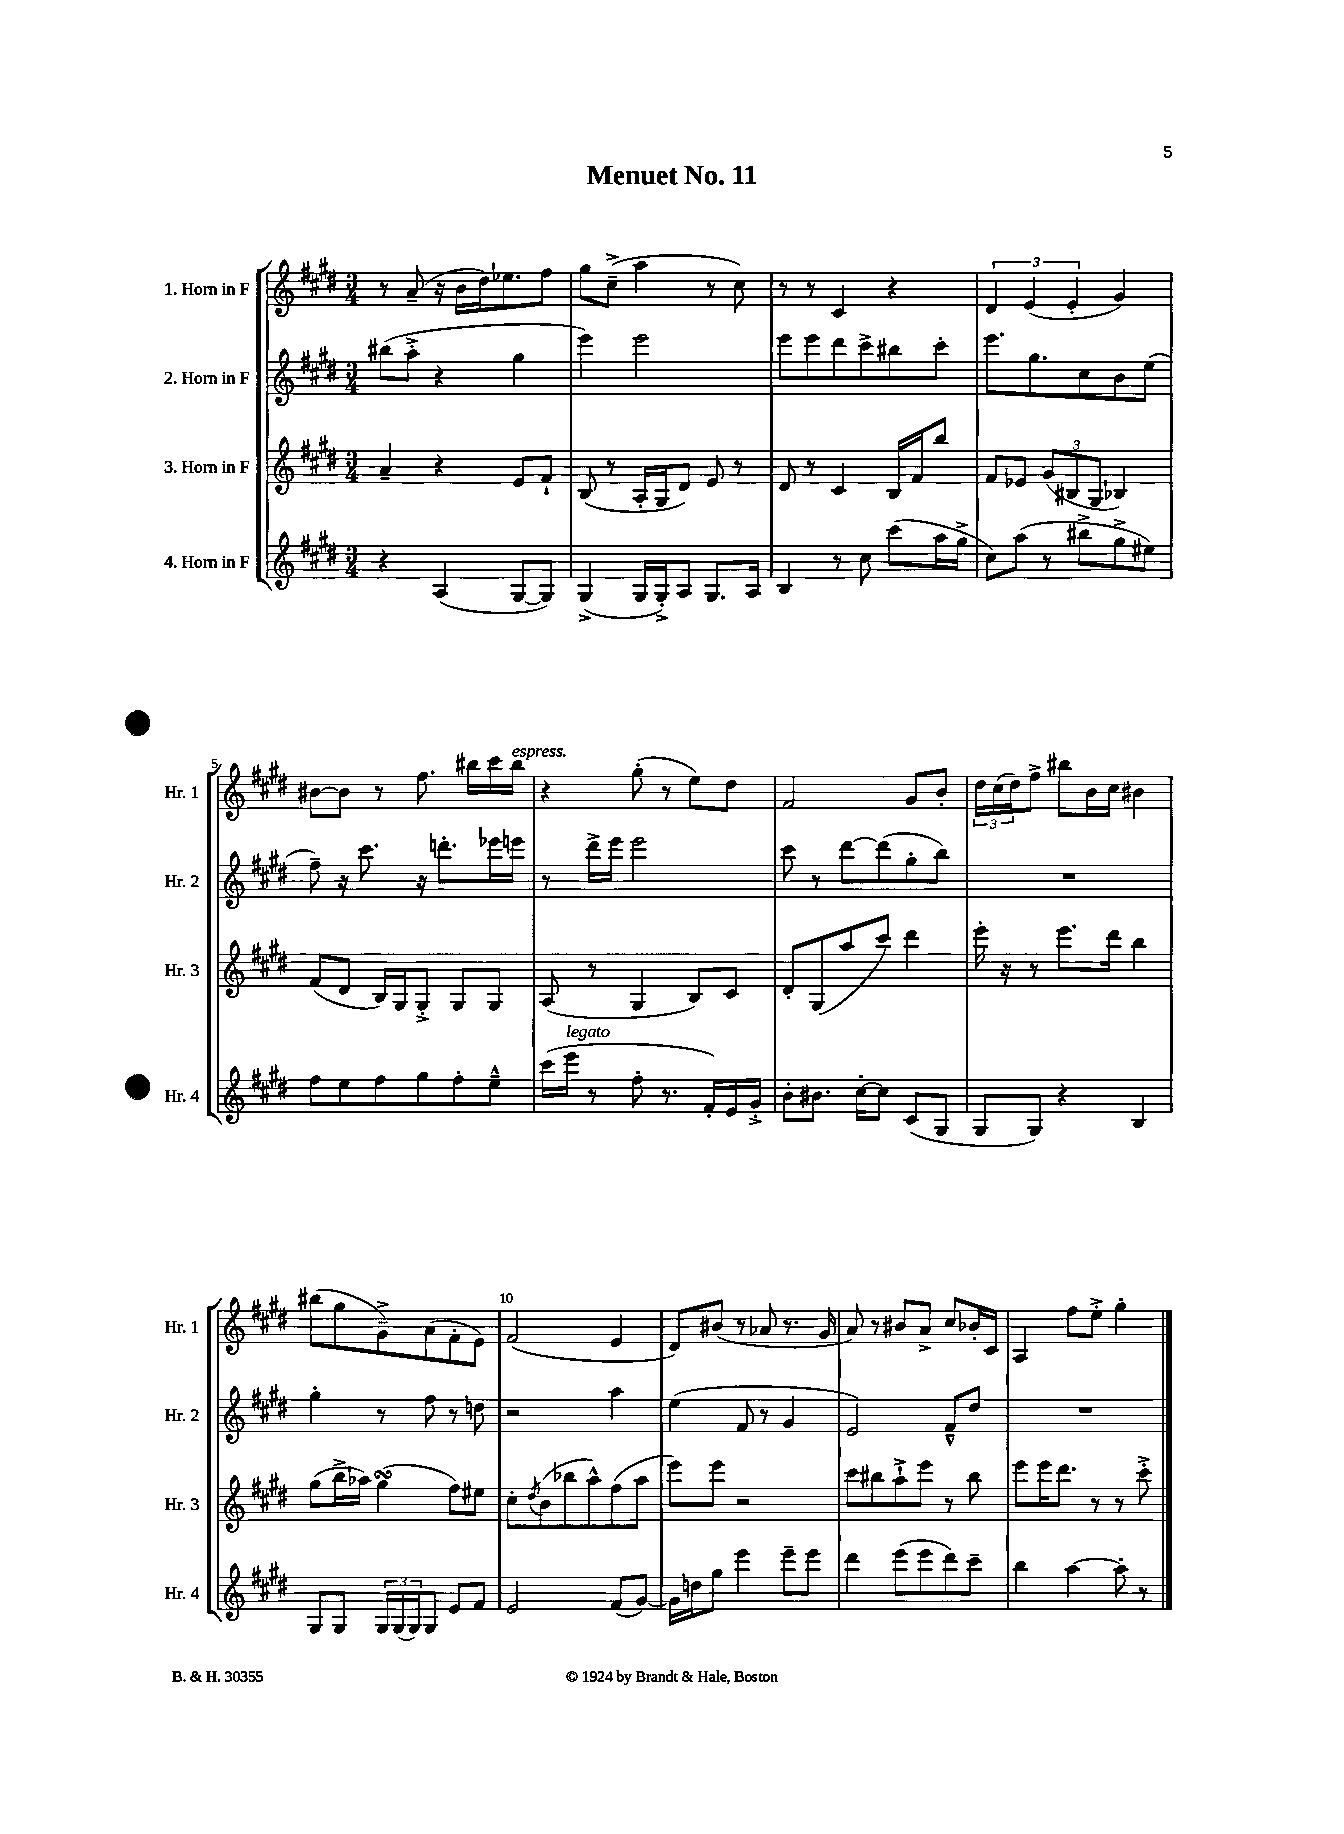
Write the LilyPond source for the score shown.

\header { title = "Menuet No. 11" }
<<
\new StaffGroup <<
\new Staff = "s0" \with { instrumentName = "1. Horn in F" shortInstrumentName = "Hr. 1" } {
    \clef treble \key e \major \numericTimeSignature \time 3/4
    r8 a'8--( r16 b'16 dis''16) ees''8. fis''8 |
    gis''8 cis''8--->( a''4 r8 cis''8) |
    r8 r8 cis'4 r4 |
    \tuplet 3/2 { dis'4 e'4( e'4-. } gis'4) |
    bis'8~ bis'8 r8 fis''8. bis''16 cis'''16 bis''16^\markup { \italic "espress." } |
    r4 gis''8-.( r8 e''8) dis''8 |
    fis'2 gis'8 b'8-. |
    \tuplet 3/2 { dis''16 cis''16( dis''16) } fis''8-> bis''8 b'16 cis''16 bis'4 |
    bis''8( gis''8 gis'8--->) a'8( fis'8-. e'8) |
    fis'2( e'4 |
    dis'8) bis'8( r8 aes'8 r8. gis'16 |
    a'8) r8 bis'8 a'8-> cis''8 bes'16-. cis'16 |
    a4 fis''8 e''8-.-> gis''4-. \bar "|." |
}
\new Staff = "s1" \with { instrumentName = "2. Horn in F" shortInstrumentName = "Hr. 2" } {
    \clef treble \key e \major \numericTimeSignature \time 3/4
    bis''8( a''8-.-> r4 gis''4 |
    e'''4) e'''2 |
    e'''8 e'''8 dis'''8 cis'''8-> bis''8 cis'''8-. |
    e'''8. gis''8. cis''8 b'8 e''8( |
    fis''8--) r16 cis'''8. r16 d'''8.-. ees'''16 e'''16 |
    r8 dis'''16-> e'''16 e'''2 |
    cis'''8 r8 dis'''8~ dis'''8( gis''8-. b''8) |
    R2. |
    gis''4-. r8 fis''8 r8 d''8 |
    r2 a''4 |
    e''4( fis'8 r8 gis'4 |
    e'2) fis'8---^ dis''8 |
    R2. \bar "|." |
}
\new Staff = "s2" \with { instrumentName = "3. Horn in F" shortInstrumentName = "Hr. 3" } {
    \clef treble \key e \major \numericTimeSignature \time 3/4
    a'4-- r4 e'8 fis'8-! |
    b8( r8 a16-. gis16 dis'8) e'8 r8 |
    dis'8 r8 cis'4 b16 fis'16 b''8 |
    fis'8 ees'8 \tuplet 3/2 { gis'8( bis8 gis8 } bes4) |
    fis'8( dis'8 b16) gis16 gis8-.-> gis8 gis8 |
    a8( r8 gis4 b8) cis'8 |
    dis'8-. gis8( a''8 cis'''8) dis'''4 |
    e'''16-. r16 r8 e'''8. dis'''16 b''4 |
    gis''8( b''16-> aes''16) gis''4\turn( fis''8) eis''8 |
    cis''8-. \acciaccatura { dis''8 } b'8( bes''8 a''8-^) fis''8( a''8 |
    e'''8) e'''8 r2 |
    cis'''8 bis''8 a''8-!-> e'''8 r8 bis''8 |
    e'''8 e'''16 dis'''8. r8 r8 cis'''8-.-> \bar "|." |
}
\new Staff = "s3" \with { instrumentName = "4. Horn in F" shortInstrumentName = "Hr. 4" } {
    \clef treble \key e \major \numericTimeSignature \time 3/4
    r4 a4( gis8~ gis8) |
    gis4->( gis16 gis16-.->) a8 gis8. a16 |
    b4 r8 cis''8 cis'''8( a''16 gis''16-> |
    cis''8) a''8( r8 bis''8-> gis''8-> eis''8) |
    fis''8 e''8 fis''8 gis''8 fis''8-. e''8---^ |
    cis'''16( e'''16^\markup { \italic "legato" } r8 fis''8-. r8. fis'16-.) e'16 gis'16-.-> |
    b'8-. bis'8. cis''16~-. cis''8 cis'8( gis8 |
    gis8 gis8) r4 b4 |
    gis8 gis8 \tuplet 3/2 { gis16 gis16( gis16) } gis8 e'8 fis'8 |
    e'2 fis'8( gis'8~) |
    gis'16 d''16 gis''8 e'''4 e'''8-- e'''8 |
    dis'''4 e'''8( e'''8 dis'''8) cis'''8-- |
    b''4 a''4~ a''8-. r8 \bar "|." |
}
>>
>>
\layout { \context { \Score \override BarNumber.break-visibility = ##(#f #t #t) barNumberVisibility = #(every-nth-bar-number-visible 5) } }
